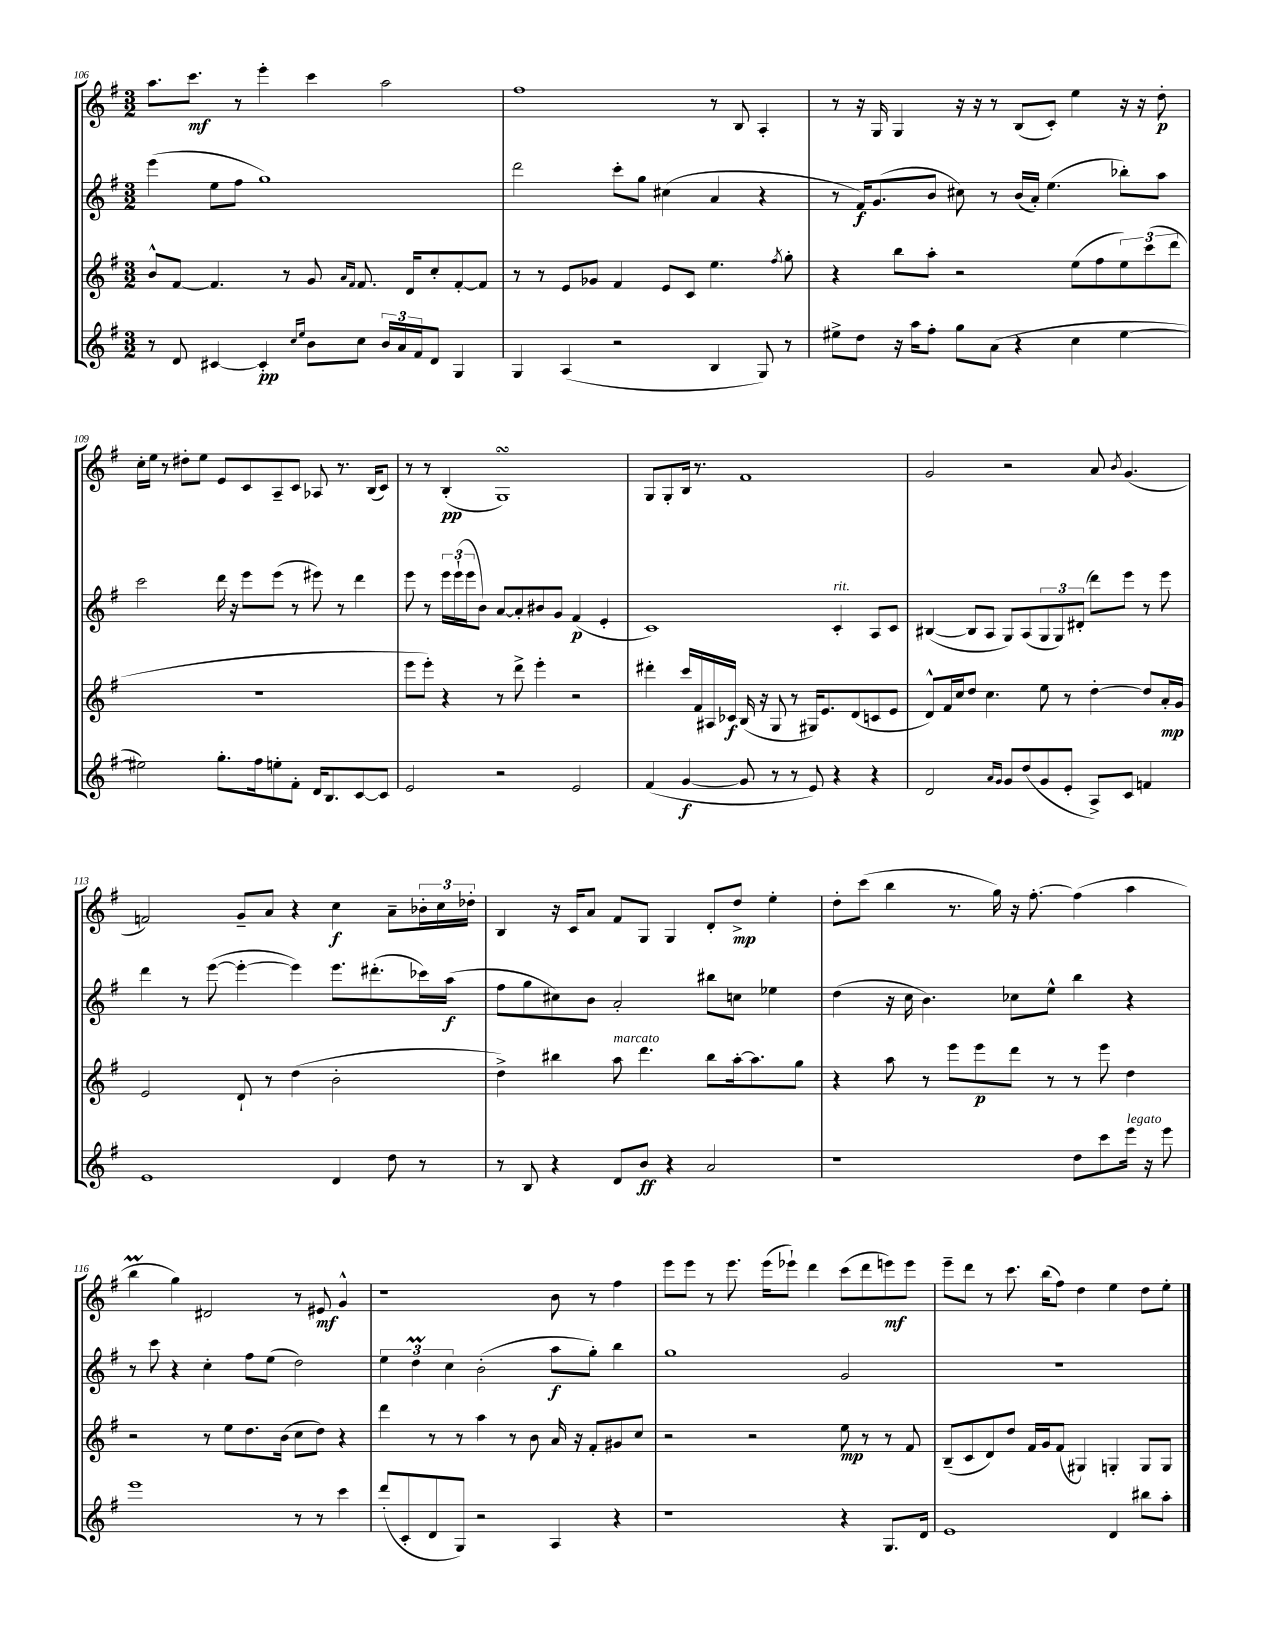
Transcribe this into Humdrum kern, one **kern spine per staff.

**kern	**dynam	**kern	**dynam	**kern	**dynam	**kern	**dynam
*part4	*part4	*part3	*part3	*part2	*part2	*part1	*part1
*staff4	*staff4	*staff3	*staff3	*staff2	*staff2	*staff1	*staff1
*clefG2	*	*clefG2	*	*clefG2	*	*clefG2	*
*k[f#]	*	*k[f#]	*	*k[f#]	*	*k[f#]	*
*M3/2	*	*M3/2	*	*M3/2	*	*M3/2	*
=106	=106	=106	=106	=106	=106	=106	=106
8r	.	8b^^/L	.	(4eee\	.	8.aa\L	.
8d/	.	[8f#/J	.	.	.	.	.
.	.	.	.	.	.	8.ccc\J	mf
[4c#X/	.	4.f#/]	.	8ee\L	.	.	.
.	.	.	.	8ff#\J	.	8r	.
4c#'/]	pp	.	.	1gg)	.	4eee'\	.
.	.	8r	.	.	.	.	.
16qqcc/LL	.	.	.	.	.	.	.
16qqee/JJ	.	.	.	.	.	.	.
8b\L	.	8g/	.	.	.	4ccc\	.
.	.	16qqa/LL	.	.	.	.	.
.	.	16qqf#/JJ	.	.	.	.	.
8cc\J	.	8.f#/	.	.	.	.	.
24b/LL	.	.	.	.	.	2aa\	.
24a/	.	.	.	.	.	.	.
.	.	16d/KL	.	.	.	.	.
24f#/J	.	.	.	.	.	.	.
8d/J	.	8cc'/	.	.	.	.	.
4G/	.	[8f#'/	.	.	.	.	.
.	.	8f#/J]	.	.	.	.	.
=107	=107	=107	=107	=107	=107	=107	=107
4G/	.	8r	.	2ddd\	.	1ff#	.
.	.	8r	.	.	.	.	.
(4A/	.	8e/L	.	.	.	.	.
.	.	8g-X/J	.	.	.	.	.
2r	.	4f#/	.	8ccc'\L	.	.	.
.	.	.	.	8gg\J	.	.	.
.	.	8e/L	.	(4cc#X\	.	.	.
.	.	8c/J	.	.	.	.	.
4B/	.	4.ee\	.	4a/	.	8r	.
.	.	.	.	.	.	8B/	.
8G/)	.	.	.	4r	.	4A'/	.
.	.	8qff#/	.	.	.	.	.
8r	.	8gg'\	.	.	.	.	.
=108	=108	=108	=108	=108	=108	=108	=108
8ee#X^\L	.	4r	.	8r	.	8r	.
8dd\J	.	.	.	16f#/KL)	f	16r	.
.	.	.	.	(8.g/	.	16G/	.
16r	.	8bb\L	.	.	.	4G/	.
16aa\KL	.	.	.	.	.	.	.
8ff#'\J	.	8aa'\J	.	8b/J	.	.	.
8gg\L	.	2r	.	8cc#X\)	.	16r	.
.	.	.	.	.	.	16r	.
(8a\J	.	.	.	8r	.	8r	.
4r	.	.	.	(16b/LL	.	(8B/L	.
.	.	.	.	16a'/JJ)	.	.	.
.	.	.	.	(4.ee\	.	8c'/J)	.
4cc\	.	(8ee\L	.	.	.	4ee\	.
.	.	8ff#\	.	.	.	.	.
[4ee#\	.	12ee\)	.	8bb-X'\L)	.	16r	.
.	.	.	.	.	.	16r	.
.	.	(12ccc\	.	.	.	.	.
.	.	.	.	8aa\J	.	8dd'\	p
.	.	12ddd\J	.	.	.	.	.
!!LO:LB:g=z
=109	=109	=109	=109	=109	=109	=109	=109
2ee#X\])	.	1.r	.	2ccc\	.	16cc'\LL	.
.	.	.	.	.	.	16ee\JJ	.
.	.	.	.	.	.	8r	.
.	.	.	.	.	.	8dd#X'\L	.
.	.	.	.	.	.	8ee\J	.
8.gg'\L	.	.	.	16ddd\	.	8e/L	.
.	.	.	.	16r	.	.	.
.	.	.	.	8eee\L	.	8c/	.
16ff#\k	.	.	.	.	.	.	.
8een'\	.	.	.	(8eee\J	.	8A~/	.
8f#'\J	.	.	.	8r	.	8c/J	.
16d/KL	.	.	.	8eee#X\)	.	8A-X/	.
8.B/	.	.	.	.	.	.	.
.	.	.	.	8r	.	8.r	.
[8c/	.	.	.	4ddd\	.	.	.
.	.	.	.	.	.	(16B/KL	.
8c/J]	.	.	.	.	.	8c/J)	.
=110	=110	=110	=110	=110	=110	=110	=110
2e/	.	8eee\L	.	8eee\	.	8r	.
.	.	8eee'\J)	.	8r	.	8r	.
.	.	4r	.	24eee\LL	.	(4B'/	pp
.	.	.	.	(24eee`\	.	.	.
.	.	.	.	24eee\J	.	.	.
.	.	.	.	8b\J)	.	.	.
2r	.	8r	.	[8a/L	.	1GsSSs)	.
.	.	8ddd^\	.	8a'/]	.	.	.
.	.	4eee'\	.	8b#X/	.	.	.
.	.	.	.	8g/J	.	.	.
2e/	.	2r	.	(4f#/	p	.	.
.	.	.	.	4e'/	.	.	.
=111	=111	=111	=111	=111	=111	=111	=111
(4f#/	.	4ddd#X'\	.	1c)	.	8G/L	.
.	.	.	.	.	.	8G'/	.
[4g/	f	16ccc/LL	.	.	.	16B/Jk	.
.	.	16f#/	.	.	.	8.r	.
.	.	16A#X/	.	.	.	.	.
.	.	16c-X/JJ	f	.	.	.	.
8g/]	.	(16B/	.	.	.	1f#	.
.	.	16r	.	.	.	.	.
8r	.	8G/	.	.	.	.	.
8r	.	8r	.	.	.	.	.
8e/)	.	16G#X/KL)	.	.	.	.	.
.	.	8.e/	.	.	.	.	.
!	!	!	!	!LO:TX:a:i:t=rit.	!	!	!
4r	.	.	.	4c'/	.	.	.
.	.	(8d/	.	.	.	.	.
4r	.	8cn/	.	8A/L	.	.	.
.	.	8e/J	.	8c/J	.	.	.
=112	=112	=112	=112	=112	=112	=112	=112
2d/	.	8d^^/L)	.	([4B#X/	.	2g/	.
.	.	16f#/L	.	.	.	.	.
.	.	16cc/J	.	.	.	.	.
.	.	8dd/J	.	8B#/L]	.	.	.
.	.	4.cc\	.	8A/J	.	.	.
16qqa/LL	.	.	.	.	.	.	.
16qqg/JJ	.	.	.	.	.	.	.
8g/L	.	.	.	8G/L)	.	2r	.
(8dd/	.	.	.	(8A/	.	.	.
8g/	.	8ee\	.	12G/	.	.	.
.	.	.	.	12G/)	.	.	.
8e'/J	.	8r	.	.	.	.	.
.	.	.	.	(12d#X'/J	.	.	.
8A^/L)	.	[4dd'\	.	8ddd\L)	.	8a/	.
.	.	.	.	.	.	8qb/	.
8c/J	.	.	.	8eee\J	.	(4.g/	.
4fn/	.	8dd/L]	.	8r	.	.	.
.	.	16a'/L	mp	8eee\	.	.	.
.	.	16g/JJ	.	.	.	.	.
!!LO:LB:g=z
=113	=113	=113	=113	=113	=113	=113	=113
1e	.	2e/	.	4ddd\	.	2fn/)	.
.	.	.	.	8r	.	.	.
.	.	.	.	([8eee\	.	.	.
.	.	8d`/	.	4eee'\_	.	8g~/L	.
.	.	8r	.	.	.	8a/J	.
.	.	(4dd\	.	4eee\])	.	4r	.
4d/	.	2b'\	.	8.eee\L	.	4cc\	f
.	.	.	.	(8.ddd#X'\	.	.	.
8dd\	.	.	.	.	.	8a~\L	.
8r	.	.	.	16ccc-X\L)	.	24b-X'\L	.
.	.	.	.	.	.	24cc\	.
.	.	.	.	(16aa\JJ	f	.	.
.	.	.	.	.	.	24dd-X'\JJ	.
=114	=114	=114	=114	=114	=114	=114	=114
8r	.	4dd^\)	.	8ff#\L	.	4B/	.
8B/	.	.	.	8gg\	.	.	.
4r	.	4bb#X\	.	8cc#X\)	.	16r	.
.	.	.	.	.	.	16c/KL	.
.	.	.	.	8b\J	.	8a/J	.
!	!	!LO:TX:a:i:t=marcato	!	!	!	!	!
8d/L	.	8aa\	.	2a'/	.	8f#/L	.
8b/J	ff	4.ddd\	.	.	.	8G/J	.
4r	.	.	.	.	.	4G/	.
2a/	.	8bb#\L	.	8bb#X\L	.	8d'/L	.
.	.	[16aa'\k	.	8ccn\J	.	8dd^/J	mp
.	.	8.aa\]	.	.	.	.	.
.	.	.	.	4ee-X\	.	4ee'\	.
.	.	8gg\J	.	.	.	.	.
=115	=115	=115	=115	=115	=115	=115	=115
1r	.	4r	.	(4dd\	.	8dd'\L	.
.	.	.	.	.	.	(8ccc\J	.
.	.	8aa\	.	16r	.	4bb\	.
.	.	.	.	16cc\	.	.	.
.	.	8r	.	4.b\)	.	.	.
.	.	8eee\L	.	.	.	8.r	.
.	.	8eee\	p	.	.	.	.
.	.	.	.	.	.	16gg\)	.
.	.	8ddd\J	.	8cc-X\L	.	16r	.
.	.	.	.	.	.	[8.ff#'\	.
.	.	8r	.	8ee^^\J	.	.	.
8dd\L	.	8r	.	4bb\	.	(4ff#\]	.
8ccc\	.	8eee\	.	.	.	.	.
!LO:TX:a:i:t=legato	!	!	!	!	!	!	!
16eee\Jk	.	4dd\	.	4r	.	4aa\	.
16r	.	.	.	.	.	.	.
8eee\	.	.	.	.	.	.	.
!!LO:LB:g=z
=116	=116	=116	=116	=116	=116	=116	=116
1eee	.	2r	.	8r	.	4bbm\	.
.	.	.	.	8ccc\	.	.	.
.	.	.	.	4r	.	4gg\)	.
.	.	8r	.	4cc'\	.	2d#X/	.
.	.	8ee\L	.	.	.	.	.
.	.	8.dd\	.	8ff#\L	.	.	.
.	.	.	.	(8ee\J	.	.	.
.	.	(16b\Jk	.	.	.	.	.
8r	.	8cc\L	.	2dd\)	.	8r	.
8r	.	8dd\J)	.	.	.	8e#X/	mf
4ccc\	.	4r	.	.	.	4g^^/	.
=117	=117	=117	=117	=117	=117	=117	=117
(8ddd'/L	.	4ddd\	.	6ee\	.	1r	.
8c'/	.	.	.	.	.	.	.
.	.	.	.	6ddM\	.	.	.
8d/	.	8r	.	.	.	.	.
.	.	.	.	6cc\	.	.	.
8G/J)	.	8r	.	.	.	.	.
2r	.	4aa\	.	(2b'\	.	.	.
.	.	8r	.	.	.	.	.
.	.	8b\	.	.	.	.	.
4A/	.	16a/	.	8aa\L	f	8b\	.
.	.	16r	.	.	.	.	.
.	.	8f#'/L	.	8gg'\J)	.	8r	.
4r	.	8g#X/	.	4bb\	.	4ff#\	.
.	.	8cc/J	.	.	.	.	.
=118	=118	=118	=118	=118	=118	=118	=118
1r	.	2r	.	1gg	.	8eee\L	.
.	.	.	.	.	.	8eee\J	.
.	.	.	.	.	.	8r	.
.	.	.	.	.	.	8.eee\	.
.	.	2r	.	.	.	.	.
.	.	.	.	.	.	(16eee\KL	.
.	.	.	.	.	.	8eee-X`\J)	.
.	.	.	.	.	.	4ddd\	.
4r	.	8ee\	mp	2g/	.	(8ccc\L	.
.	.	8r	.	.	.	8ddd\	.
8.G/L	.	8r	.	.	.	8eeen\)	mf
.	.	8f#/	.	.	.	8eee\J	.
16d/Jk	.	.	.	.	.	.	.
=119	=119	=119	=119	=119	=119	=119	=119
1e	.	(8B~/L	.	1.r	.	8eee~\L	.
.	.	8c/	.	.	.	8ddd\J	.
.	.	8d/)	.	.	.	8r	.
.	.	8dd/J	.	.	.	8.ccc\	.
.	.	16f#/LL	.	.	.	.	.
.	.	16g/J	.	.	.	(16bb\KL	.
.	.	(8f#/J	.	.	.	8ff#\J)	.
.	.	4G#X/)	.	.	.	4dd\	.
4d/	.	4Gn'/	.	.	.	4ee\	.
8bb#X\L	.	8G/L	.	.	.	8dd\L	.
8aa'\J	.	8G/J	.	.	.	8ee'\J	.
==	==	==	==	==	==	==	==
*-	*-	*-	*-	*-	*-	*-	*-
